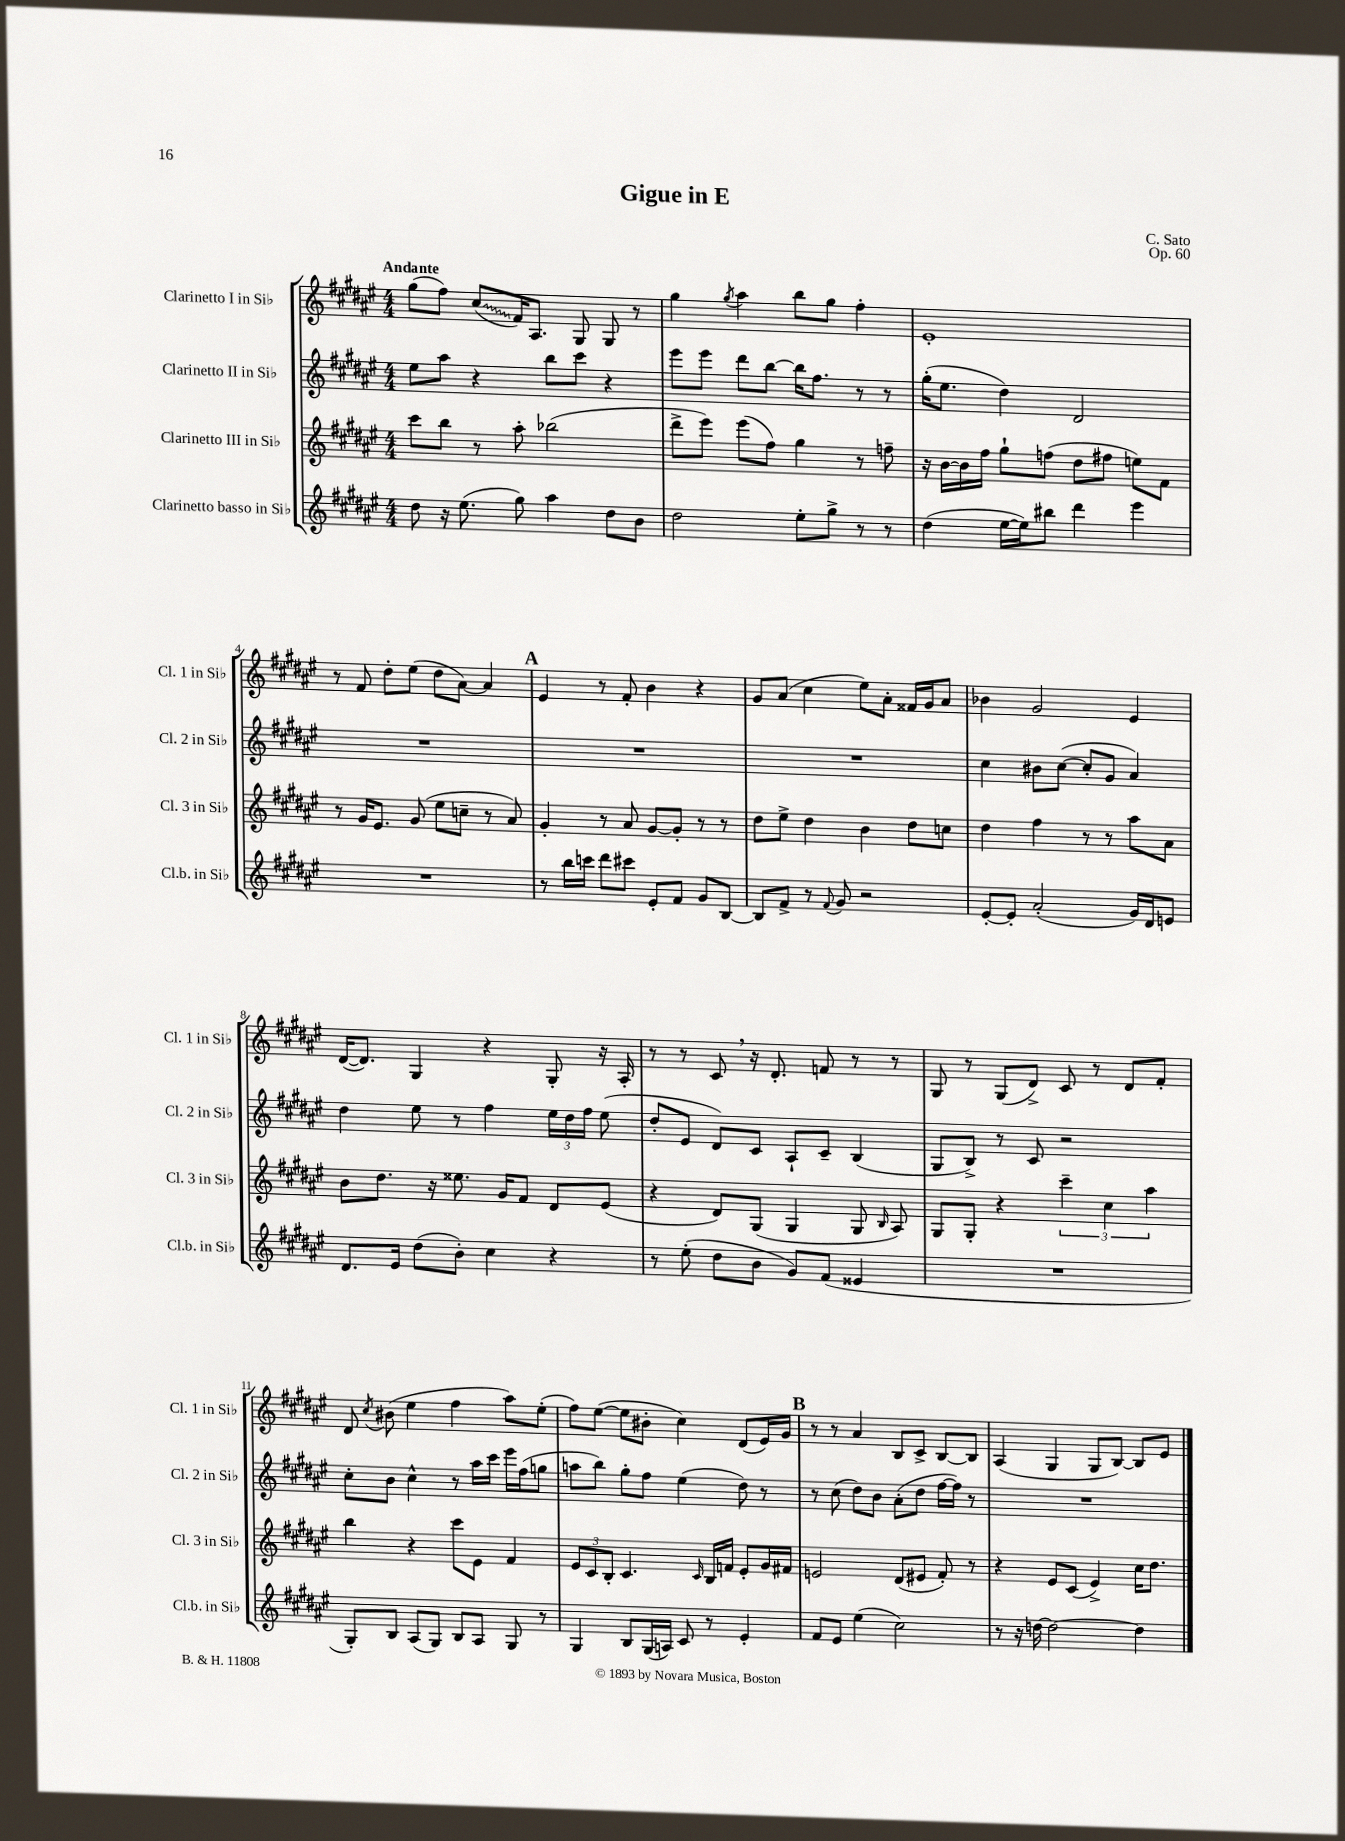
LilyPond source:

\header { title = "Gigue in E" composer = "C. Sato" opus = "Op. 60" }
<<
\new StaffGroup <<
\new Staff = "s0" \with { instrumentName = "Clarinetto I in Sib" shortInstrumentName = "Cl. 1 in Sib" } {
    \clef treble \key fis \major \numericTimeSignature \time 4/4 \tempo "Andante"
    \autoBeamOff gis''8[( fis''8]) \once \override Glissando.style = #'zigzag cis''8[\glissando( fis'16) ais8.] gis8 gis8 r8 |
    gis''4 \acciaccatura { gis''8 } ais''4 b''8[ gis''8] fis''4-. |
    eis'1-. |
    r8 fis'8 dis''8[-. eis''8]( dis''8[ ais'8]~) ais'4 |
    \mark \markup { \bold "A" } eis'4 r8 fis'8-. b'4 r4 |
    gis'8[ ais'8]( cis''4 eis''8[) ais'8]-. fisis'16[ gis'16 ais'8] |
    bes'4 gis'2 eis'4 |
    dis'16[~( dis'8.]) gis4 r4 gis8-. r16 ais16-. |
    r8 r8 cis'8 \breathe r16 dis'8.-. f'8 r8 r8 |
    gis8 r8 gis8[( dis'8]->) cis'8 r8 dis'8[ fis'8]-. |
    dis'8 \acciaccatura { cis''8 } bis'8( eis''4 fis''4 ais''8[) eis''8]-.( |
    fis''8[) eis''8]~( eis''8[ bis'8]-. cis''4) dis'8[( eis'16) gis'16] |
    \mark \markup { \bold "B" } r8 r8 ais'4 b8[ cis'8]-> b8[~ b8] |
    ais4( gis4 gis8[ b8]~) b8[ eis'8] \bar "|." |
}
\new Staff = "s1" \with { instrumentName = "Clarinetto II in Sib" shortInstrumentName = "Cl. 2 in Sib" } {
    \clef treble \key fis \major \numericTimeSignature \time 4/4
    \autoBeamOff eis''8[ ais''8] r4 b''8[ cis'''8] r4 |
    eis'''8[ eis'''8] dis'''8[ b''8]~ b''16[ fis''8.] r8 r8 |
    gis''16[-.( eis''8.] dis''4) dis'2 |
    R1 |
    \mark \markup { \bold "A" } R1 |
    R1 |
    cis''4 bis'8[ cis''8]~( cis''8[-. gis'8] ais'4) |
    dis''4 eis''8 r8 fis''4 \tuplet 3/2 { eis''16[ dis''16 fis''16] } eis''8( |
    dis''8[-. eis'8] dis'8[) cis'8] ais8[-! cis'8]-- b4( |
    gis8[ b8]->) r8 cis'8 r2 |
    cis''8[-. b'8] cis''4-^ r8 ais''16[ cis'''16] eis'''16[ fis''16( g''8] |
    a''8[ b''8]) gis''8[-. fis''8] eis''4( dis''8) r8 |
    \mark \markup { \bold "B" } r8 cis''8( dis''8[) b'8] ais'8[-.( dis''8] fis''16[~ fis''16]) r8 |
    R1 \bar "|." |
}
\new Staff = "s2" \with { instrumentName = "Clarinetto III in Sib" shortInstrumentName = "Cl. 3 in Sib" } {
    \clef treble \key fis \major \numericTimeSignature \time 4/4
    \autoBeamOff cis'''8[ b''8] r8 ais''8-. bes''2( |
    dis'''8[-> eis'''8]) eis'''8[( fis''8]) gis''4 r8 f''8-- |
    r16 b'16[~ b'16 fis''16] gis''8[-! f''8]( dis''8[ fis''8] e''8[) fis'8] |
    r8 gis'16[ eis'8.] gis'8( eis''8[ c''8]-- r8 ais'8) |
    \mark \markup { \bold "A" } gis'4-. r8 ais'8 gis'8[~ gis'8]-. r8 r8 |
    dis''8[ eis''8]-> dis''4 b'4 dis''8[ c''8] |
    dis''4 fis''4 r8 r8 ais''8[ ais'8] |
    b'8[ dis''8.] r16 eisis''8. gis'16[ fis'8] dis'8[ eis'8]( |
    r4 dis'8[) gis8]( gis4 gis8 \grace { b16 } ais8) |
    gis8[ gis8]-. r4 \tuplet 3/2 { cis'''4-- cis''4 ais''4 } |
    b''4 r4 cis'''8[ eis'8] fis'4 |
    \tuplet 3/2 { eis'8[ cis'8 b8]-. } cis'4. \grace { cis'16 } b16[ f'16] eis'8[-. gis'16 fis'16] |
    \mark \markup { \bold "B" } e'2 dis'8[( eis'8] fis'8-.) r8 |
    r4 eis'8[ cis'8]( eis'4->) cis''16[ dis''8.] \bar "|." |
}
\new Staff = "s3" \with { instrumentName = "Clarinetto basso in Sib" shortInstrumentName = "Cl.b. in Sib" } {
    \clef treble \key fis \major \numericTimeSignature \time 4/4
    \autoBeamOff dis''8 r16 eis''8.( gis''8) ais''4 dis''8[ b'8] |
    dis''2 eis''8[-. gis''8]-> r8 r8 |
    dis''4( eis''16[~ eis''16) bis''8] dis'''4 eis'''4 |
    R1 |
    \mark \markup { \bold "A" } r8 b''16[ c'''16] dis'''8[ cis'''8] eis'8[-. fis'8] gis'8[ b8]~ |
    b8[ fis'8]-> r8 \appoggiatura { fis'8 } gis'8 r2 |
    eis'8[~-. eis'8]-. ais'2-.( gis'16[) dis'16 e'8] |
    dis'8.[ eis'16] dis''8[( b'8]-.) cis''4 r4 |
    r8 eis''8-.( dis''8[ b'8] gis'8[) fis'8]( eisis'4 |
    R1 |
    gis8[-.) b8] ais8[( gis8]) b8[ ais8] gis8 r8 |
    gis4 b8[ gis16( a16]) cis'8 r8 eis'4-. |
    \mark \markup { \bold "B" } fis'8[ eis'8] eis''4( cis''2) |
    r8 r16 d''16~ d''2~ d''4 \bar "|." |
}
>>
>>
